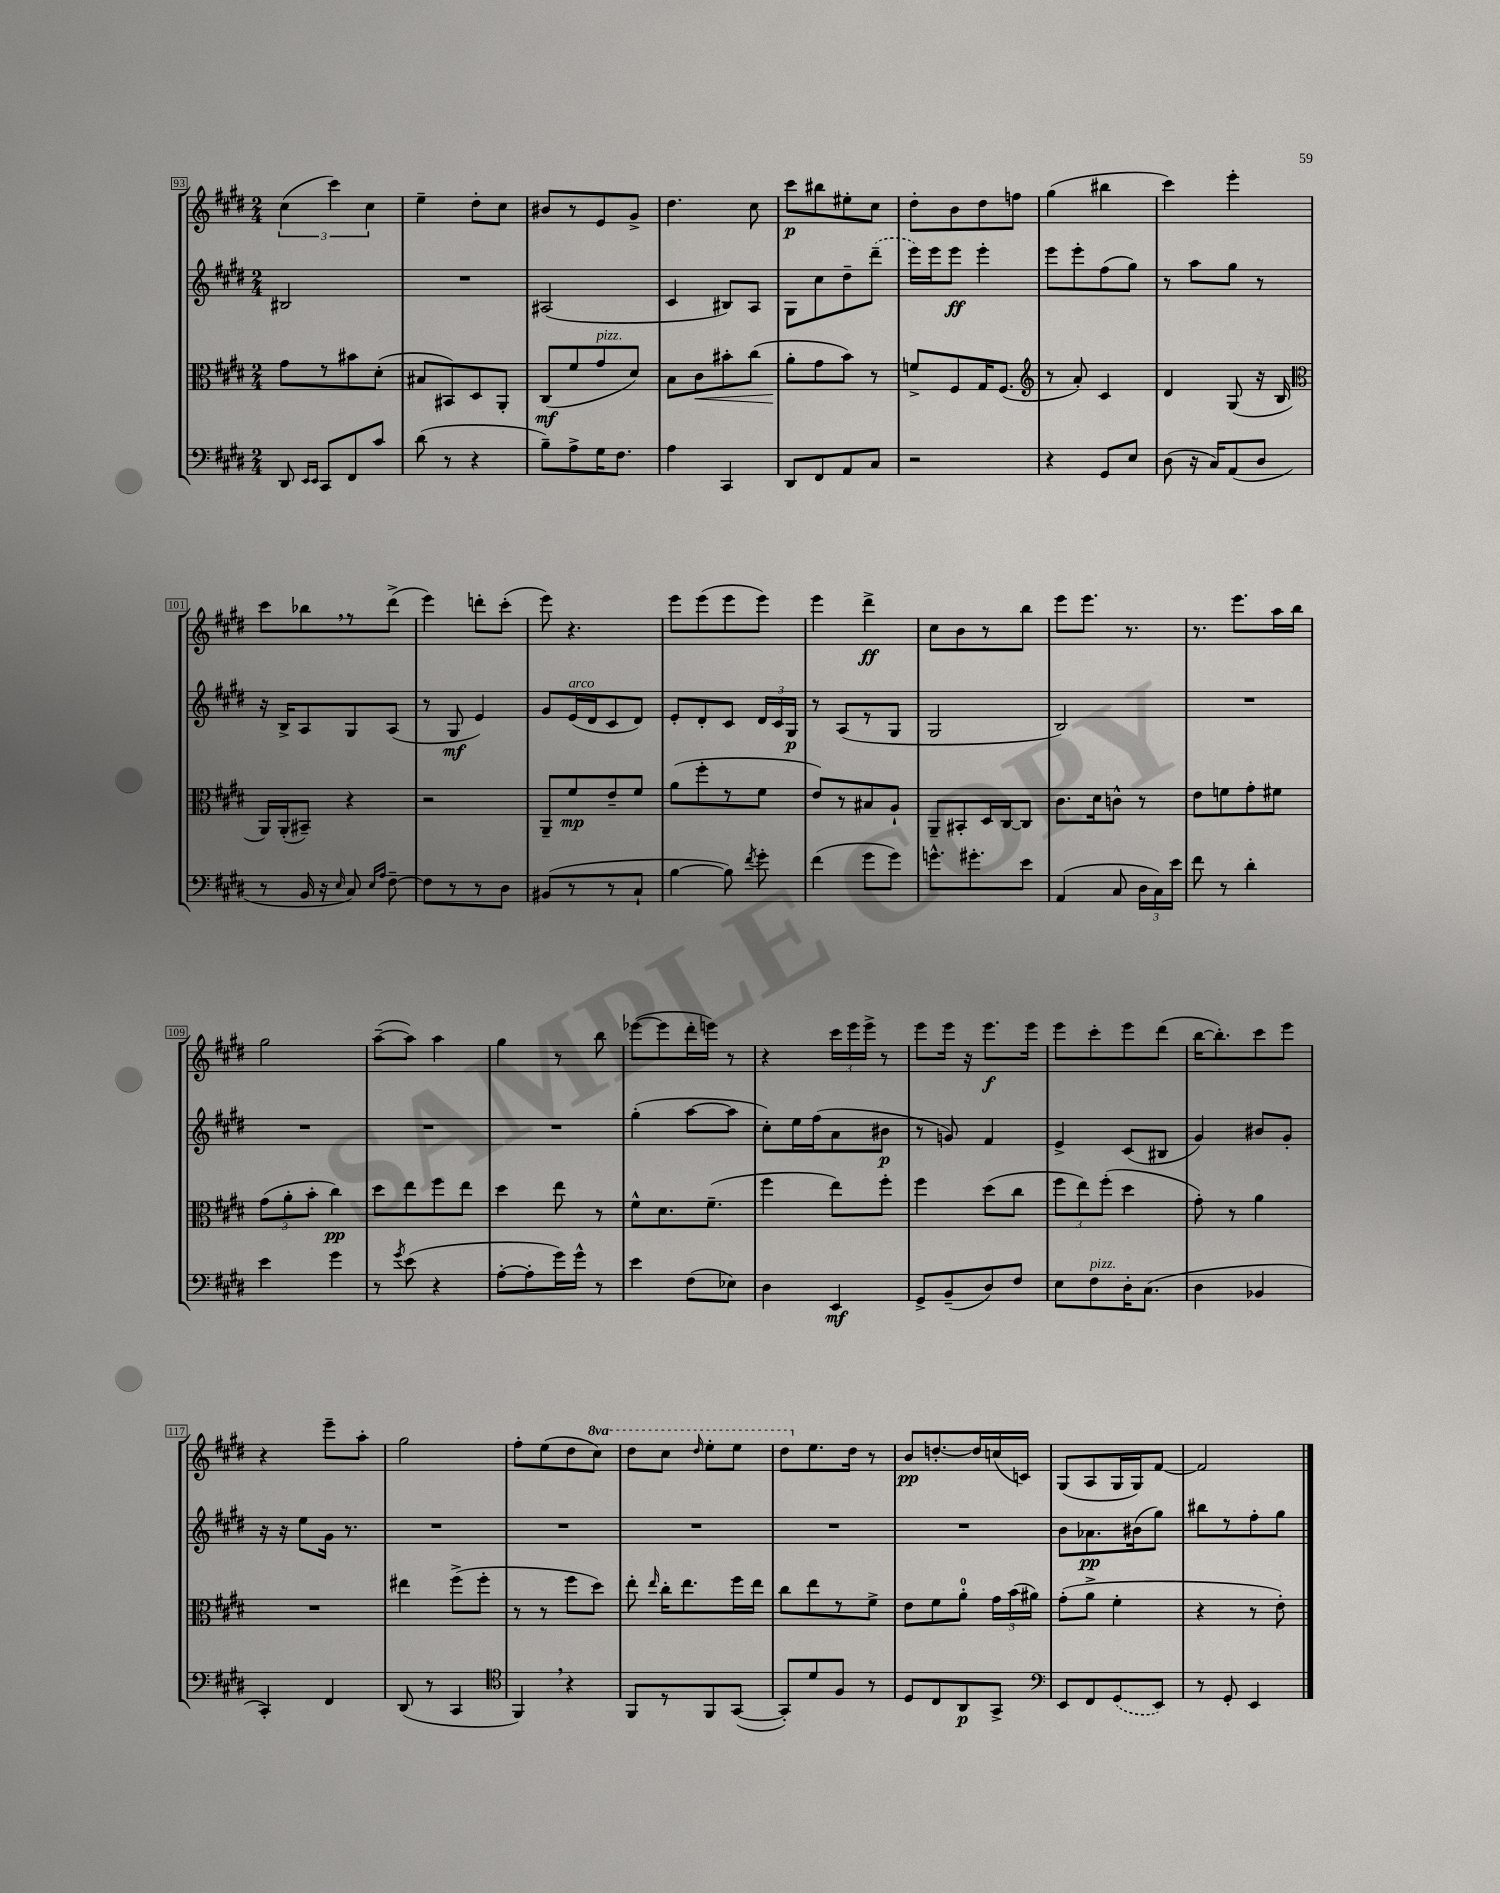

**kern	**dynam	**kern	**dynam	**kern	**dynam	**kern	**dynam
*part4	*part4	*part3	*part3	*part2	*part2	*part1	*part1
*staff4	*staff4	*staff3	*staff3	*staff2	*staff2	*staff1	*staff1
*clefF4	*	*clefC3	*	*clefG2	*	*clefG2	*
*k[f#c#g#d#]	*	*k[f#c#g#d#]	*	*k[f#c#g#d#]	*	*k[f#c#g#d#]	*
*M2/4	*	*M2/4	*	*M2/4	*	*M2/4	*
=93	=93	=93	=93	=93	=93	=93	=93
8DD#/	.	8g#\L	.	2B#X/	.	(6cc#\	.
16qqEE/LL	.	.	.	.	.	.	.
16qqEE/JJ	.	.	.	.	.	.	.
8CC#/L	.	8r	.	.	.	.	.
.	.	.	.	.	.	6ccc#\)	.
8FF#/	.	8b#X\	.	.	.	.	.
.	.	.	.	.	.	6cc#\	.
8c#/J	.	(8d#'\J	.	.	.	.	.
=94	=94	=94	=94	=94	=94	=94	=94
(8d#\	.	8B#X/L	.	2r	.	4ee~\	.
8r	.	8BB#X/)	.	.	.	.	.
4r	.	8D#/	.	.	.	8dd#'\L	.
.	.	8AA'/J	.	.	.	8cc#\J	.
=95	=95	=95	=95	=95	=95	=95	=95
8B~\L)	.	(8C#/L	mf	(2A#X/	.	8b#X/L	.
8A^\	.	8f#/	.	.	.	8r	.
!	!	!LO:TX:a:i:t=pizz.	!	!	!	!	!
16G#\K	.	8g#/	.	.	.	8e/	.
8.F#\J	.	.	.	.	.	.	.
.	.	8d#/J)	.	.	.	8g#^/J	.
=96	=96	=96	=96	=96	=96	=96	=96
4A\	.	8B\L	.	4c#/	.	4.dd#\	.
!	!	!	!LO:HP:b	!	!	!	!
.	.	8c#\	<	.	.	.	.
4CC#/	.	8b#X'\	.	8B#X/L)	.	.	.
.	.	(8cc#\J	.	8A/J	.	8cc#\	.
=97	=97	=97	=97	=97	=97	=97	=97
8DD#/L	.	8a'\L	.	8G#\L	.	8ccc#\L	p
8FF#/	.	8g#\	[	8cc#\	.	8bb#X\	.
8AA/	.	8b\J)	.	8dd#~\	.	8ee#X'\	.
8C#/J	.	8r	.	(8ddd#~\J	.	8cc#\J	.
=98	=98	=98	=98	=98	=98	=98	=98
2r	.	8fn^/L	.	16eee\LL)	.	8dd#'\L	.
.	.	.	.	16eee\J	.	.	.
.	.	8F#/	.	8eee\J	ff	8b\	.
.	.	16G#/K	.	4eee'\	.	8dd#\	.
.	.	(8.F#/J	.	.	.	.	.
.	.	.	.	.	.	8ffn\J	.
=99	=99	=99	=99	=99	=99	=99	=99
*	*	*clefG2	*	*	*	*	*
4r	.	8r	.	8eee\L	.	(4gg#\	.
.	.	8a'/)	.	8eee'\	.	.	.
8GG#/L	.	4c#/	.	(8ff#\	.	4bb#X\	.
8E/J	.	.	.	8gg#\J)	.	.	.
=100	=100	=100	=100	=100	=100	=100	=100
(8D#\	.	4d#/	.	8r	.	4ccc#\)	.
16r	.	.	.	8aa\L	.	.	.
16C#/KL)	.	.	.	.	.	.	.
(8AA/	.	(8G#/	.	8gg#\J	.	4eee'\	.
8D#/J	.	16r	.	8r	.	.	.
.	.	16B/	.	.	.	.	.
!!LO:LB:g=z
=101	=101	=101	=101	=101	=101	=101	=101
*	*	*clefC3	*	*	*	*	*
8r	.	16AA/LL)	.	16r	.	8ccc#\L	.
.	.	(16AA'/J	.	16B^/KL	.	.	.
16BB/	.	8BB#X~/J)	.	8A/	.	8bb-X,\	.
16r	.	.	.	.	.	.	.
16qqE/	.	.	.	.	.	.	.
8C#/)	.	4r	.	8G#/	.	8r	.
16qqE/LL	.	.	.	.	.	.	.
16qqA/JJ	.	.	.	.	.	.	.
[8F#~\	.	.	.	(8A/J	.	(8ddd#^\J	.
=102	=102	=102	=102	=102	=102	=102	=102
8F#\L]	.	2r	.	8r	.	4eee\)	.
8r	.	.	.	8G#/	mf	.	.
8r	.	.	.	4e/)	.	8dddn'\L	.
8D#\J	.	.	.	.	.	(8ccc#'\J	.
=103	=103	=103	=103	=103	=103	=103	=103
(8BB#X/L	.	8AA~/L	.	8g#/L	.	8eee\)	.
!	!	!	!	!LO:TX:a:i:t=arco	!	!	!
8r	.	8f#/	mp	(16e/L	.	4.r	.
.	.	.	.	16d#/J	.	.	.
8r	.	8e~/	.	8c#/	.	.	.
8C#`/J	.	8f#/J	.	8d#/J)	.	.	.
=104	=104	=104	=104	=104	=104	=104	=104
[4B\	.	(8a\L	.	8e'/L	.	8eee\L	.
.	.	8ff#'\	.	8d#'/	.	(8eee\	.
8B\])	.	8r	.	8c#/J	.	8eee\	.
8qf#/	.	.	.	.	.	.	.
8g#'\	.	8f#\J	.	24d#/LL	.	8eee\J)	.
.	.	.	.	24c#/	.	.	.
.	.	.	.	24G#/JJ	p	.	.
=105	=105	=105	=105	=105	=105	=105	=105
(4f#\	.	8e/L)	.	8r	.	4eee\	.
.	.	8r	.	(8A/L	.	.	.
8g#\L	.	8B#X/	.	8r	.	4ddd#^\	ff
8g#\J)	.	8A`/J	.	8G#/J	.	.	.
=106	=106	=106	=106	=106	=106	=106	=106
8.gn^^\L	.	8AA~/L	.	2G#/	.	8cc#\L	.
.	.	8BB#X'/	.	.	.	8b\	.
8.g#X'\	.	.	.	.	.	.	.
.	.	16D#/L	.	.	.	8r	.
.	.	[16C#/J	.	.	.	.	.
8e\J	.	8C#/J]	.	.	.	8bb\J	.
=107	=107	=107	=107	=107	=107	=107	=107
(4AA/	.	8.c#\L	.	2B/)	.	8eee\L	.
.	.	.	.	.	.	8.eee\J	.
.	.	16d#\k	.	.	.	.	.
8C#/	.	8cn^^\J	.	.	.	.	.
.	.	.	.	.	.	8.r	.
24D#\LL	.	8r	.	.	.	.	.
24C#\)	.	.	.	.	.	.	.
24e\JJ	.	.	.	.	.	.	.
=108	=108	=108	=108	=108	=108	=108	=108
8f#\	.	8e\L	.	2r	.	8.r	.
8r	.	8fn\	.	.	.	.	.
.	.	.	.	.	.	8.eee\L	.
4d#'\	.	8g#'\	.	.	.	.	.
.	.	8f#X\J	.	.	.	16aa\L	.
.	.	.	.	.	.	16bb\JJ	.
!!LO:LB:g=z
=109	=109	=109	=109	=109	=109	=109	=109
4e\	.	(12g#\L	.	2r	.	2gg#\	.
.	.	12a'\	.	.	.	.	.
.	.	12b'\J	.	.	.	.	.
4g#\	.	4cc#\)	pp	.	.	.	.
=110	=110	=110	=110	=110	=110	=110	=110
8r	.	8dd#\L	.	2r	.	([8aa~\L	.
8qg#/	.	.	.	.	.	.	.
(8e\	.	8ee\	.	.	.	8aa\J])	.
4r	.	8ff#\	.	.	.	4aa\	.
.	.	8ee\J	.	.	.	.	.
=111	=111	=111	=111	=111	=111	=111	=111
[8A'\L	.	4dd#\	.	2r	.	4gg#\	.
8A'\]	.	.	.	.	.	.	.
16g#\L)	.	8ee\	.	.	.	8r	.
16g#^^\JJ	.	.	.	.	.	.	.
8r	.	8r	.	.	.	8bb\	.
=112	=112	=112	=112	=112	=112	=112	=112
4e\	.	8f#^^\L	.	(4gg#'\	.	([8eee-X\L	.
.	.	8.d#\	.	.	.	8eee-\]	.
(8F#\L	.	.	.	[8aa\L	.	16ddd#'\L	.
.	.	(8.f#~\J	.	.	.	16eeen\JJ)	.
8E-X\J)	.	.	.	8aa\J]	.	8r	.
=113	=113	=113	=113	=113	=113	=113	=113
4D#\	.	4ff#\	.	8cc#'\L)	.	4r	.
.	.	.	.	16ee\L	.	.	.
.	.	.	.	(16ff#\J	.	.	.
4EE/	mf	8ee\L)	.	8a\	.	24ccc#\LL	.
.	.	.	.	.	.	24eee\	.
.	.	.	.	.	.	24eee^\JJ	.
.	.	8ff#'\J	.	8b#X\J	p	8r	.
=114	=114	=114	=114	=114	=114	=114	=114
8GG#^/L	.	4ff#\	.	8r	.	8eee\L	.
(8BB~/	.	.	.	8gn/)	.	16eee\Jk	.
.	.	.	.	.	.	16r	.
8D#/)	.	(8dd#\L	.	4f#/	.	8.eee\L	f
8F#/J	.	8cc#\J	.	.	.	.	.
.	.	.	.	.	.	16eee\Jk	.
=115	=115	=115	=115	=115	=115	=115	=115
8E\L	.	12ff#\L	.	4e^/	.	8eee\L	.
.	.	12ee\)	.	.	.	.	.
!LO:TX:a:i:t=pizz.	!	!	!	!	!	!	!
8F#\	.	.	.	.	.	8ccc#'\	.
.	.	(12ff#'\J	.	.	.	.	.
16D#'\K	.	4dd#\	.	(8c#/L	.	8eee\	.
(8.C#\J	.	.	.	.	.	.	.
.	.	.	.	8B#X/J	.	(8ddd#\J	.
=116	=116	=116	=116	=116	=116	=116	=116
4D#\	.	8g#'\)	.	4g#/)	.	[16bb\KL	.
.	.	.	.	.	.	8.bb'\])	.
.	.	8r	.	.	.	.	.
4BB-X/	.	4a\	.	8b#X/L	.	8ccc#\	.
.	.	.	.	8g#'/J	.	8eee\J	.
!!LO:LB:g=z
=117	=117	=117	=117	=117	=117	=117	=117
4CC#'/)	.	2r	.	16r	.	4r	.
.	.	.	.	16r	.	.	.
.	.	.	.	8ee\L	.	.	.
4FF#/	.	.	.	16g#\Jk	.	8eee~\L	.
.	.	.	.	8.r	.	.	.
.	.	.	.	.	.	8aa'\J	.
=118	=118	=118	=118	=118	=118	=118	=118
(8DD#/	.	4ee#X\	.	2r	.	2gg#\	.
8r	.	.	.	.	.	.	.
4CC#/	.	(8ff#^\L	.	.	.	.	.
.	.	8ff#'\J	.	.	.	.	.
=119	=119	=119	=119	=119	=119	=119	=119
*clefC4	*	*	*	*	*	*	*
4FF#,/)	.	8r	.	2r	.	8ff#'\L	.
.	.	8r	.	.	.	(8ee\	.
4r	.	8ff#\L	.	.	.	8dd#\	.
*	*	*	*	*	*	*8va	*
.	.	8dd#\J)	.	.	.	8ccc#\J)	.
=120	=120	=120	=120	=120	=120	=120	=120
8FF#/L	.	8ee'\	.	2r	.	8ddd#\L	.
.	.	16qqee/	.	.	.	.	.
8r	.	16cc#'\KL	.	.	.	8ccc#\J	.
.	.	8.ee\	.	.	.	.	.
.	.	.	.	.	.	16qqddd#/	.
8FF#/	.	.	.	.	.	8eee'\L	.
([8GG#/J	.	16ff#\L	.	.	.	8eee\J	.
.	.	16ee\JJ	.	.	.	.	.
=121	=121	=121	=121	=121	=121	=121	=121
8GG#'/L])	.	8cc#\L	.	2r	.	8ddd#\L	.
*	*	*	*	*	*	*X8va	*
8d#/	.	8ee\	.	.	.	8.ee\	.
8F#/J	.	8r	.	.	.	.	.
.	.	.	.	.	.	16dd#\Jk	.
8r	.	8f#^\J	.	.	.	8r	.
=122	=122	=122	=122	=122	=122	=122	=122
8D#/L	.	8e\L	.	2r	.	8b/L	pp
8C#/	.	8f#\	.	.	.	[8.ddn'/	.
8AA/	p	8a'\J	.	.	.	.	.
.	.	.	.	.	.	16dd/L]	.
8GG#^/J	.	24g#\LL	.	.	.	(16ccn/	.
.	.	(24b\	.	.	.	.	.
.	.	.	.	.	.	16cn/JJ)	.
.	.	24a#X\JJ)	.	.	.	.	.
=123	=123	=123	=123	=123	=123	=123	=123
*clefF4	*	*	*	*	*	*	*
8EE/L	.	(8g#'\L	.	8b\L	.	(8G#/L	.
8FF#/	.	8a^\J	.	8.a-X\	pp	8A/	.
(8GG#/	.	4f#'\	.	.	.	16G#/L	.
.	.	.	.	(16b#X\k	.	16G#/J)	.
8EE/J)	.	.	.	8gg#\J)	.	[8f#/J	.
=124	=124	=124	=124	=124	=124	=124	=124
8r	.	4r	.	8bb#X\L	.	2f#/]	.
8GG#'/	.	.	.	8r	.	.	.
4EE/	.	8r	.	8ff#'\	.	.	.
.	.	8e'\)	.	8gg#\J	.	.	.
==	==	==	==	==	==	==	==
*-	*-	*-	*-	*-	*-	*-	*-
